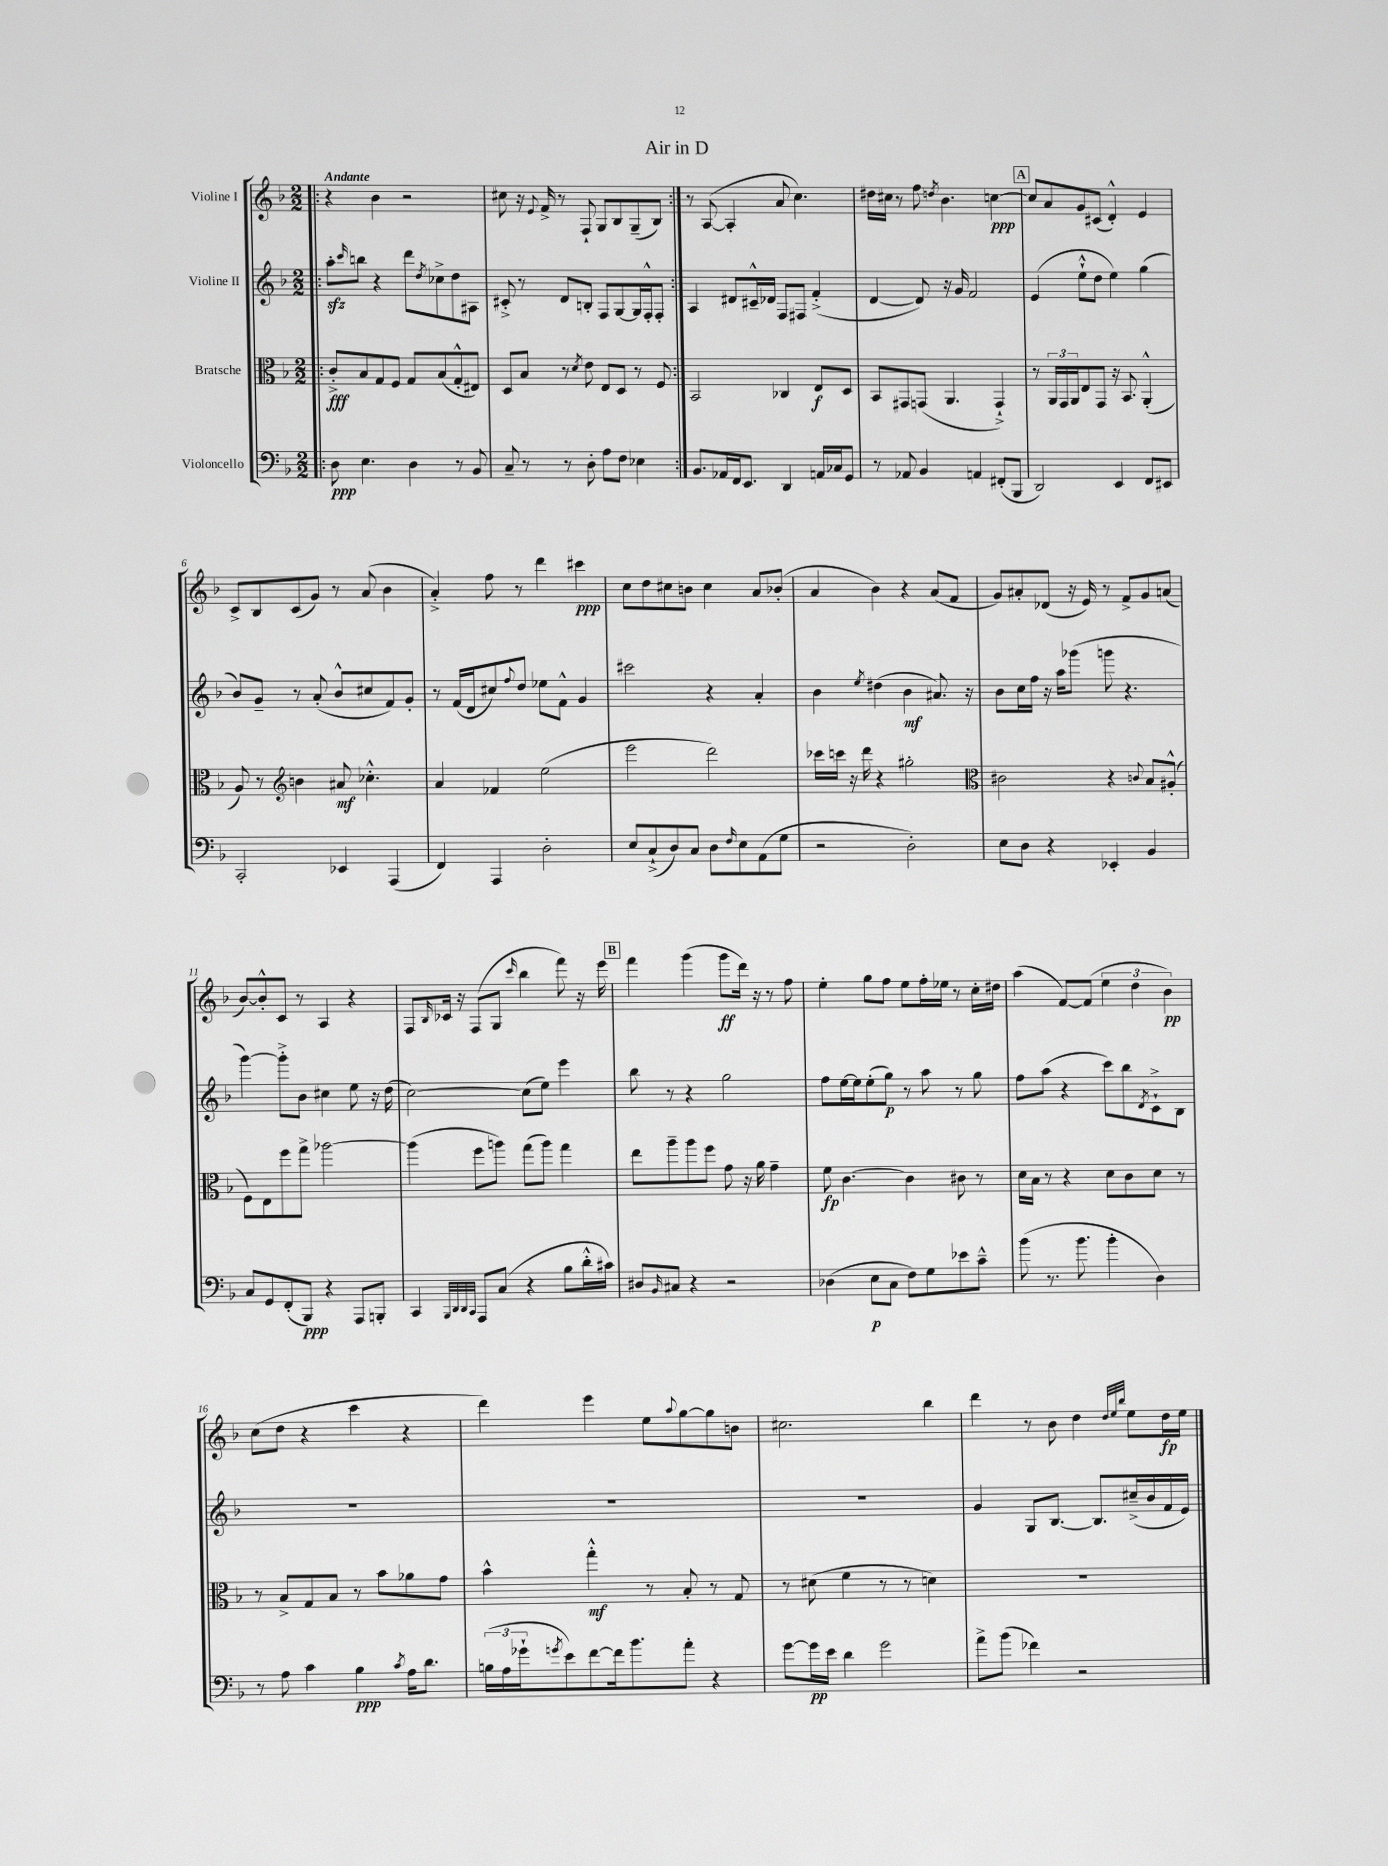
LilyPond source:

\header { title = "Air in D" }
<<
\new StaffGroup <<
\new Staff = "s0" \with { instrumentName = "Violine I" } {
    \clef treble \key f \major \numericTimeSignature \time 2/2 \tempo "Andante"
    \repeat volta 2 { \bar ".|:" r4 bes'4 r2 |
    cis''8 r16 \appoggiatura { e'8 } f'16-> r8 f8-! g8 bes8 g8--( bes8) | }
    r8 a8~( a4-. a'8 c''4.) |
    dis''16 cis''16 r8 f''8 \acciaccatura { d''8 } bes'4. c''4~\ppp |
    \mark \markup { \box "A" } c''8 a'8 g'8 cis'8( d'4-.-^) e'4 |
    c'8-> bes8 c'8( g'8) r8 a'8( bes'4 |
    a'4-.->) f''8 r8 d'''4 cis'''4\ppp |
    c''8 d''8 cis''8 b'8 cis''4 a'8 bes'8-.( |
    a'4 bes'4) r4 a'8( f'8 |
    g'8) ais'8-. des'8( r16 e'16) r8 f'8-> g'8 a'8( |
    bes'8~) bes'8-.-^ c'8 r8 a4 r4 |
    f8 \grace { bes16 } ces'16 r16 f8( g8 \grace { c'''16 } bes''4 f'''8) r16 e'''16 |
    \mark \markup { \box "B" } f'''4 g'''4( g'''8\ff d'''16) r16 r8 f''8 |
    e''4-. g''8 f''8 e''8 f''16-. ees''16 r8 c''16-. dis''16 |
    a''4( f'8~) f'8( \tuplet 3/2 { e''4 d''4 bes'4\pp) } |
    c''8( d''8 r4 c'''4 r4 |
    d'''4) e'''4 e''8 \appoggiatura { a''8 } g''8~ g''8 b'8 |
    cis''2. bes''4 |
    d'''4 r8 bes'8 d''4 \grace { d''32 e''32 bes''32 } e''8 d''16\fp e''16 \bar "|." |
}
\new Staff = "s1" \with { instrumentName = "Violine II" } {
    \clef treble \key f \major \numericTimeSignature \time 2/2
    \repeat volta 2 { \bar ".|:" a''8-.\sfz \grace { c'''16 } b''8 r4 d'''8 \acciaccatura { d''8 } ces''8-> d''8 ais8 |
    cis'8-.-> r8 d'8 b8-. f8 g8~ g16 f16-.-^ f8-. | }
    a4 dis'8 cis'16---^ des'16 f8 fis8 f'4-.->( |
    d'4~ d'8) r16 g'16 f'2 |
    \mark \markup { \box "A" } e'4( e''8-!-^ d''8 e''4) g''4( |
    bes'8) g'8-- r8 a'8-.( bes'8-^ cis''8 f'8) g'8-. |
    r8 f'16( d'16 cis''8) \appoggiatura { f''8 } d''8 ees''8 f'8-^ g'4 |
    cis'''2 r4 a'4-. |
    bes'4 \acciaccatura { e''8 } dis''4( bes'4\mf ais'8.) r16 |
    bes'8 c''16 f''16 r16 a''16 ges'''8( g'''8 r4. |
    g'''4~) g'''8-.-> bes'8 cis''4 e''8 r16 d''16( |
    c''2~) c''8( e''8) e'''4 |
    \mark \markup { \box "B" } bes''8 r8 r4 g''2 |
    f''8 e''16~ e''16 e''8-.( g''8\p) r8 a''8 r8 g''8 |
    f''8 a''8( r4 c'''8) bes''8 \acciaccatura { d'8 } c'8-!-> bes8 |
    R1 |
    R1 |
    R1 |
    g'4 g8 bes8.~ bes8. cis''16--->( bes'16 f'16 e'16) \bar "|." |
}
\new Staff = "s2" \with { instrumentName = "Bratsche" } {
    \clef alto \key f \major \numericTimeSignature \time 2/2
    \repeat volta 2 { \bar ".|:" c'8-.->\fff bes8 g8 f8 g8 bes8( g8-.-^ eis8) |
    d8 bes8 r8 \acciaccatura { d'8 } e'8 e8 d8 r8 f8 | }
    bes,2 ces4 e8\f d8 |
    bes,8 gis,8 g,8( a,4. g,4-!->) |
    \mark \markup { \box "A" } r8 \tuplet 3/2 { a,16 g,16 a,16 } e8 g,8 r16 bes,8. a,4-.-^( |
    a8) r8 \clef treble b'4 ais'8\mf ces''4.-.-^ |
    a'4 fes'4 e''2( |
    e'''2 d'''2) |
    ces'''16 c'''16 r16 d'''16 r4 gis''2-. |
    \clef alto cis'2 r4 \appoggiatura { c'8 } bes8 ais8-.-^( |
    f8) e8 f''8 g''8-> aes''2~ |
    aes''4( f''8 a''8) g''8( a''8) g''4 |
    \mark \markup { \box "B" } e''8 a''8-- a''8 f''8 g'8 r16 a'16 g'4-- |
    f'8\fp c'4.~ c'4 cis'8 r8 |
    d'16 bes16 r8 r4 d'8 c'8 d'8 r8 |
    r8 bes8-> g8 bes8 r8 bes'8 aes'8 g'8 |
    bes'4-^ g''4-.-^\mf r8 bes8-. r8 g8 |
    r8 dis'8( f'4 r8 r8 d'4) |
    R1 \bar "|." |
}
\new Staff = "s3" \with { instrumentName = "Violoncello" } {
    \clef bass \key f \major \numericTimeSignature \time 2/2
    \repeat volta 2 { \bar ".|:" d8\ppp e4. d4 r8 bes,8 |
    c8-- r8 r8 d8-. a8 f8 ees4 | }
    bes,8. aes,16 f,16 e,8. d,4 a,16 ces16 g,8 |
    r8 aes,8 bes,4 a,4 fis,8-.( bes,,8 |
    \mark \markup { \box "A" } d,2) e,4 f,8 eis,8 |
    c,2-. ees,4 a,,4( |
    f,4) a,,4 d2-. |
    e8 c8-!->( d8) c8 d8 \grace { f16 } e8 a,8( g8 |
    r2 d2-.) |
    e8 d8 r4 ees,4-. bes,4 |
    c8 g,8 f,8-.( bes,,8\ppp) r4 a,,8 b,,8-. |
    c,4 \grace { bes,,32 d,32 d,32 c,32 } a,,8 c8( r4 bes8 d'16-.-^ cis'16) |
    \mark \markup { \box "B" } dis8 \grace { bes,16 } cis8 r4 r2 |
    des4( e8\p c8 f8) g8 ees'8 c'8---^ |
    bes'8( r8. bes'8. bes'4-. d4) |
    r8 a8 c'4 bes4\ppp \acciaccatura { c'8 } a16 d'8. |
    \tuplet 3/2 { b16( a16 ges'16-! } \acciaccatura { g'8 } e'8) f'8~ f'16 bes'8. a'8-. r4 |
    g'8~ g'16\pp e'16 d'4 g'2 |
    a'8-> bes'8( fes'4) r2 \bar "|." |
}
>>
>>
